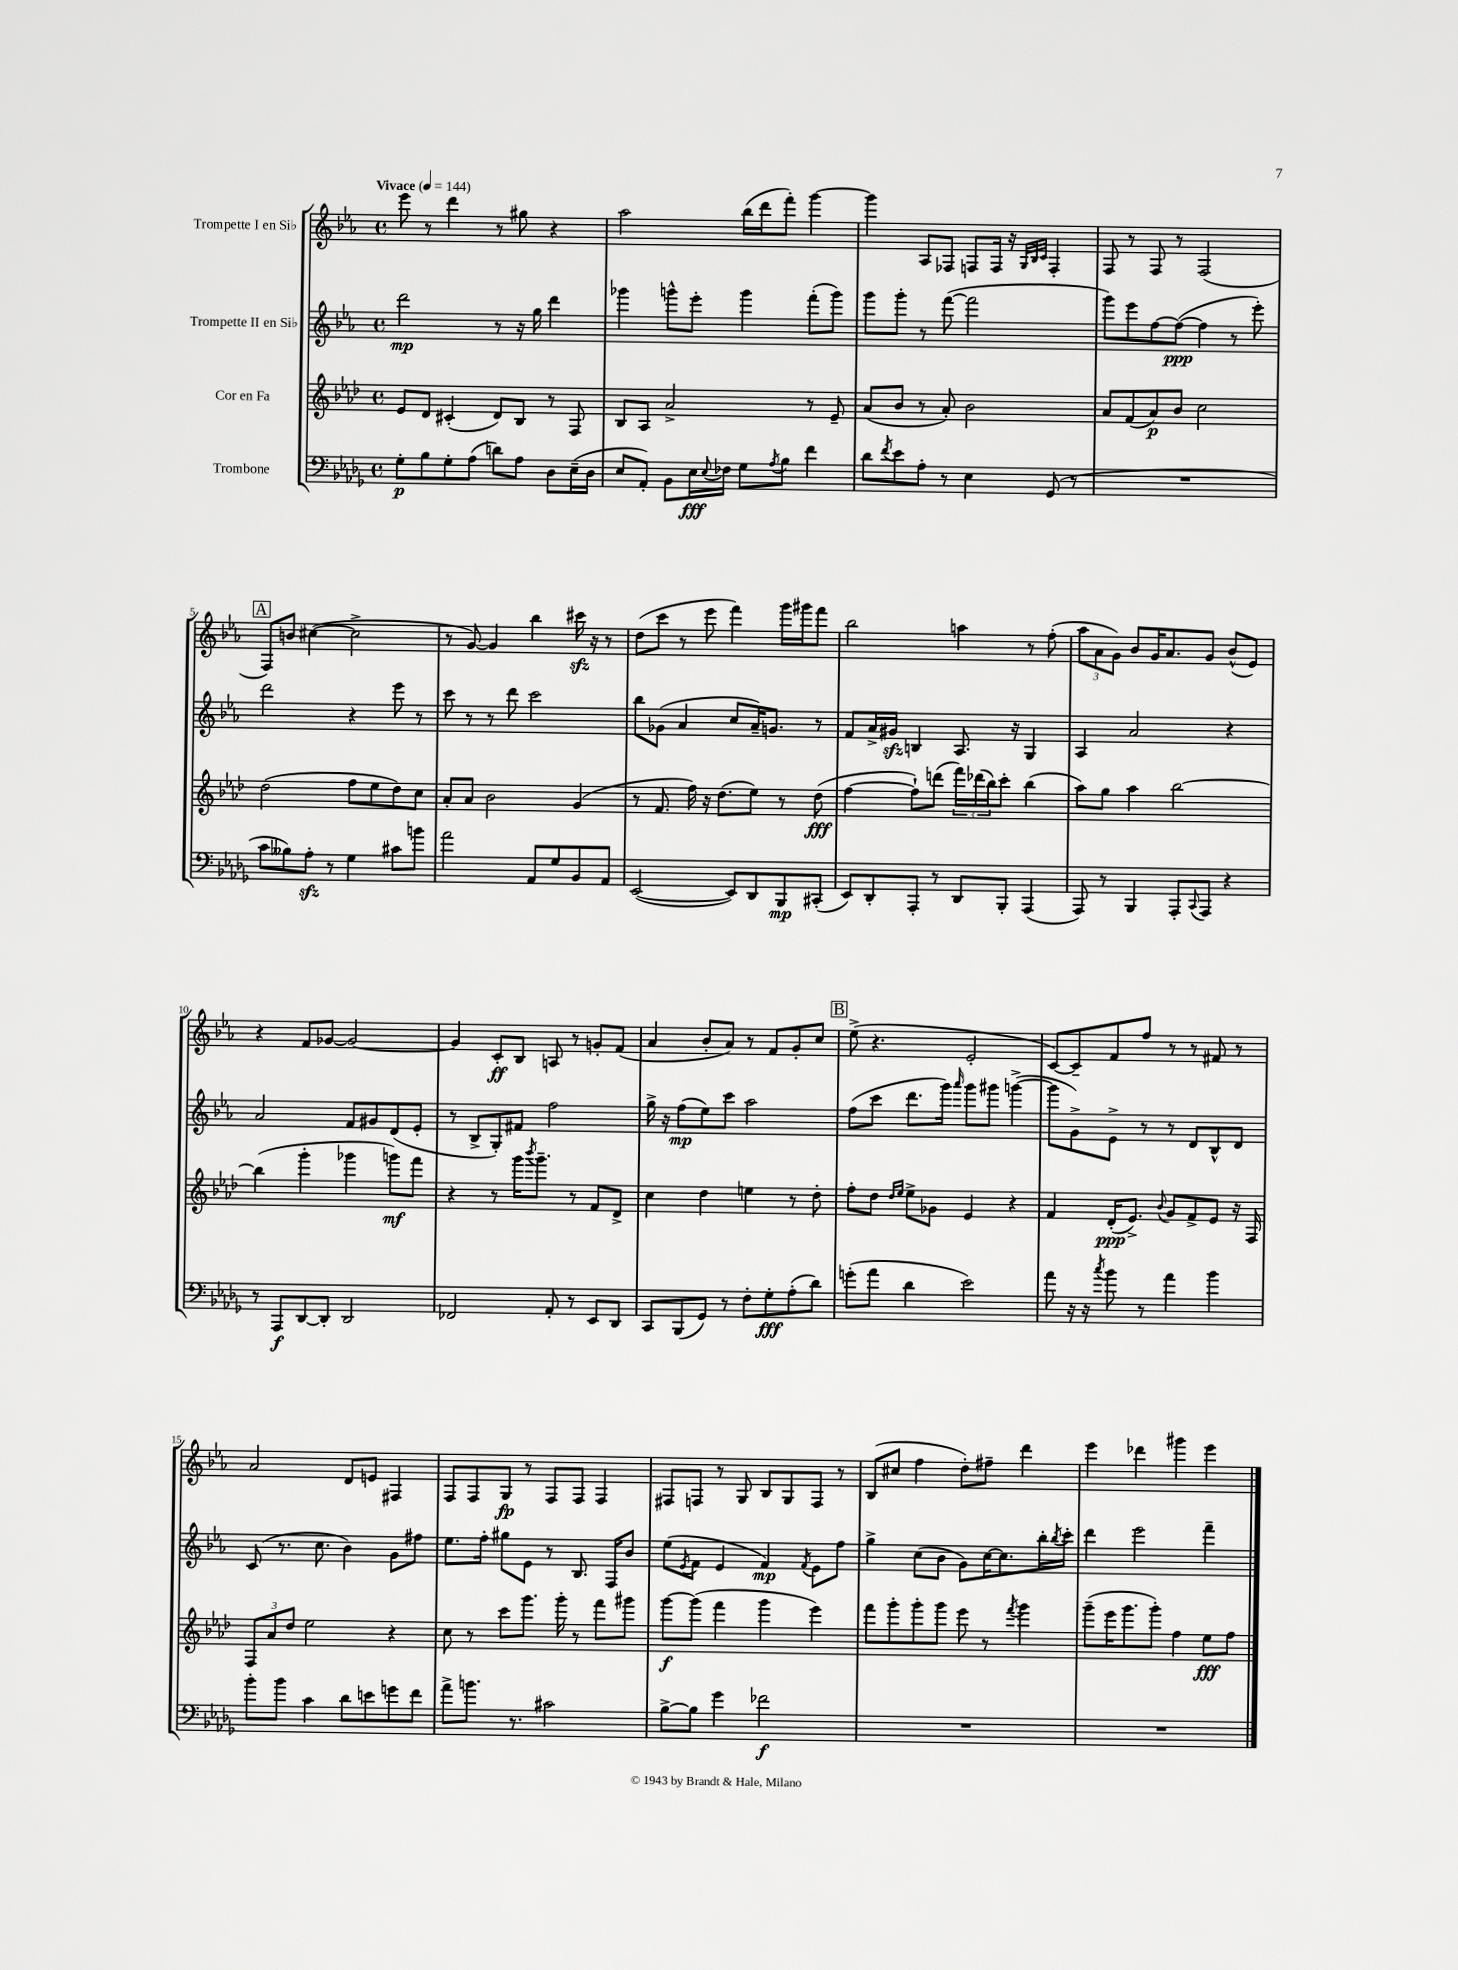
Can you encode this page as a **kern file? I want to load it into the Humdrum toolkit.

**kern	**kern	**kern	**kern
*staff4	*staff3	*staff2	*staff1
*clefF4	*clefG2	*clefG2	*clefG2
*k[b-e-a-d-g-]	*k[b-e-a-d-]	*k[b-e-a-]	*k[b-e-a-]
*M4/4	*M4/4	*M4/4	*M4/4
*met(c)	*met(c)	*met(c)	*met(c)
*MM144	*MM144	*MM144	*MM144
8G-'	8e-	2ddd	8eee-
8B-	8d-	.	8r
8G-'	(4c#'	.	4ddd
(8A-	.	.	.
8d)	8d-)	8r	8r
8A-	8B-	16r	8gg#
.	.	16gg	.
8D-	8r	4ddd	4r
(16E-~	8F	.	.
16D-	.	.	.
=	=	=	=
8E-	8B-	4ggg-	2aa-
8AA-')	8A-	.	.
8BB-	2a-^	8ggg^^	.
16E-	.	8eee-'	.
8qqE-	.	.	.
16F-	.	.	.
8G-	.	4ggg	(16bb-
.	.	.	16ddd
8qA-	.	.	.
8B-	.	.	8fff')
4f	8r	(8fff'	[4ggg
.	8e-~	8ggg)	.
=	=	=	=
8d-	(8a-	8ggg	4ggg]
8qf	.	.	.
8e-	8b-	8ggg'	.
8A-'	8r	8r	8A-
8r	8a-')	([8fff	8F-
4E-	2b-	2fff]	8F
.	.	.	16F
.	.	.	16r
.	.	.	32qqG
.	.	.	32qqB-
.	.	.	32qqc
(8GG-	.	.	4F'
8r	.	.	.
=	=	=	=
1r	8a-	8ggg)	8F
.	(8f	8eee-	8r
.	8a-)	[8ff	8F
.	8b-	(8ff_	8r
.	2cc	4ff]	(2F
.	.	8r	.
.	.	8eee-')	.
=	=	=	=
8c	(2dd-	2ddd	8F)
8B--)	.	.	8b
8A-'	.	.	([4cc#
8r	.	.	.
4G-	8ff	4r	2cc#^]
.	8ee-	.	.
8c#	8dd-)	8eee-	.
8b	8cc	8r	.
=	=	=	=
2a-	8a-'	8ccc	8r
.	8a-	8r	[8g)
.	2b-	8r	4g]
.	.	8ddd	.
8AA-	.	2ccc	4bb-
8G-	.	.	.
8BB-	(4g	.	16ccc#
.	.	.	16r
8AA-	.	.	8r
=	=	=	=
([2EE-	8r	8bb-	(8dd
.	8.f	(8g-	8ccc
.	.	4a-	8r
.	16ff)	.	.
.	16r	.	8eee-
.	(8.dd-	.	.
8EE-])	.	8cc	4fff)
8DD-	8ee-)	16a-~)	.
.	.	8.g	.
8BBB-	8r	.	16ggg
.	.	.	16ggg#
(8CC#'	(8dd-	8r	8fff
=	=	=	=
8EE-)	[4ff	8f	2bb-
8DD-'	.	16a-^	.
.	.	16g#	.
8AAA-'	8ff`])	4B	.
8r	(8ddd	.	.
8DD-	24fff)	8.A-	4aa
.	(24ddd-	.	.
.	24bb-)	.	.
8BBB-'	8ccc'	.	.
.	.	16r	.
(4AAA-	(4bb-	4G	8r
.	.	.	(8ff'
=	=	=	=
8AAA-)	8aa-)	4A-	12aa-
.	.	.	12a-
8r	8gg	.	.
.	.	.	12g)
4BBB-	4aa-	2a-	8b-
.	.	.	16g
.	.	.	8.a-
8AAA-'	[2bb-	.	.
8qqCC	.	.	.
8AAA-	.	.	8g
4r	.	4r	(8b-^^
.	.	.	8e-)
=	=	=	=
8r	(4bb-]	2a-	4r
8AAA-	.	.	.
[8DD-	4ggg'	.	8f
8DD-']	.	.	[8g-
2DD-	4ggg-	8f	2g-_
.	.	8g#	.
.	8ggg)	(8d	.
.	8fff	8e-'	.
=	=	=	=
2FF-	4r	8r	4g-]
.	.	8B-^	.
.	8r	8G')	8c'
.	16ggg	8f#	8B-
.	8qbbb-	.	.
.	8.ggg~	.	.
8AA-'	.	2ff	8A
8r	8r	.	8r
8EE-	8f	.	8g'
8DD-	8d-^	.	(8f
=	=	=	=
8CC	4cc	16gg^	4a-
.	.	16r	.
(8BBB-	.	(8ff	.
8GG-)	4dd-	8ee-)	8b-'
8r	.	8ccc	8a-)
8F'	4ee	2aa-	8r
8G-'	.	.	8f
(8A-'	8r	.	8g'
8d-)	8dd-'	.	8cc
=	=	=	=
(8g'	8ff'	(8ff	(8ee-^
8a-	8dd-	8ccc	4.r
.	16qqdd-	.	.
.	16qqee-	.	.
4d-	8ee-^	8.ddd	.
.	8g-	.	.
.	.	16ggg)	.
.	.	16qqaaa-	.
2e-)	4e-	8ggg	2e-'
.	.	8ggg#	.
.	4r	([4ggg^	.
=	=	=	=
8a-	4f	8ggg]	[8c)
16r	.	8g^)	8c~]
16r	.	.	.
8qcc	.	.	.
8b-	(16d-'	8e-^	8f
.	8.e-^)	.	.
8r	.	8r	8ff
.	8qqb-	.	.
4a-	8g	8r	8r
.	8f^	8d	8r
4b-	8e-	8B-^^	8f#
.	16r	8d	8r
.	16F	.	.
=	=	=	=
8b-'	12F	(8c	2a-
.	12a-	.	.
8b-	.	8.r	.
.	12dd-	.	.
4c	2ee-	.	.
.	.	8.cc	.
8d-	.	4b-)	8d
8e	.	.	8e
8g	4r	8g	4F#
8f	.	8ff#	.
=	=	=	=
8a-^	8cc	8.ee-	8F
8.b	8r	.	8F
.	.	16ff'	.
.	8ccc	8gg#	8G
8.r	.	.	.
.	8.ggg	8e-	8r
2c#	.	8r	8F
.	16ggg'	.	.
.	8r	8.B-	8F
.	8fff	.	4F
.	.	16F	.
.	8ggg#	8b-	.
=	=	=	=
[8B-^	[8ggg	(8ee-	8F#
.	.	8qe-	.
8B-]	(8ggg]	8f	8F
4g-	4fff	4e-	8r
.	.	.	8G
2f-	4ggg	4f)	8B-
.	.	.	8G
.	.	8qf	.
.	4eee-)	8e-	8F
.	.	8ff	8r
=	=	=	=
1r	8fff	4gg^	(8B-
.	8ggg'	.	8cc#
.	8ggg'	(8cc	4ff
.	8ggg	8b-	.
.	8eee-	8g)	8dd')
.	8r	[16cc	8ff#~
.	.	8.cc]	.
.	8qfff	.	.
.	4ggg	.	4ddd
.	.	16bb-'	.
.	.	8qbb-	.
.	.	16ccc'	.
=	=	=	=
1r	(8ggg~	4ddd	4eee-
.	16eee-	.	.
.	8.ggg	.	.
.	.	2eee-	4ddd-
.	8ggg')	.	.
.	4ff	.	4ggg#
.	8ee-	4fff~	4eee-
.	8ff	.	.
==	==	==	==
*-	*-	*-	*-
